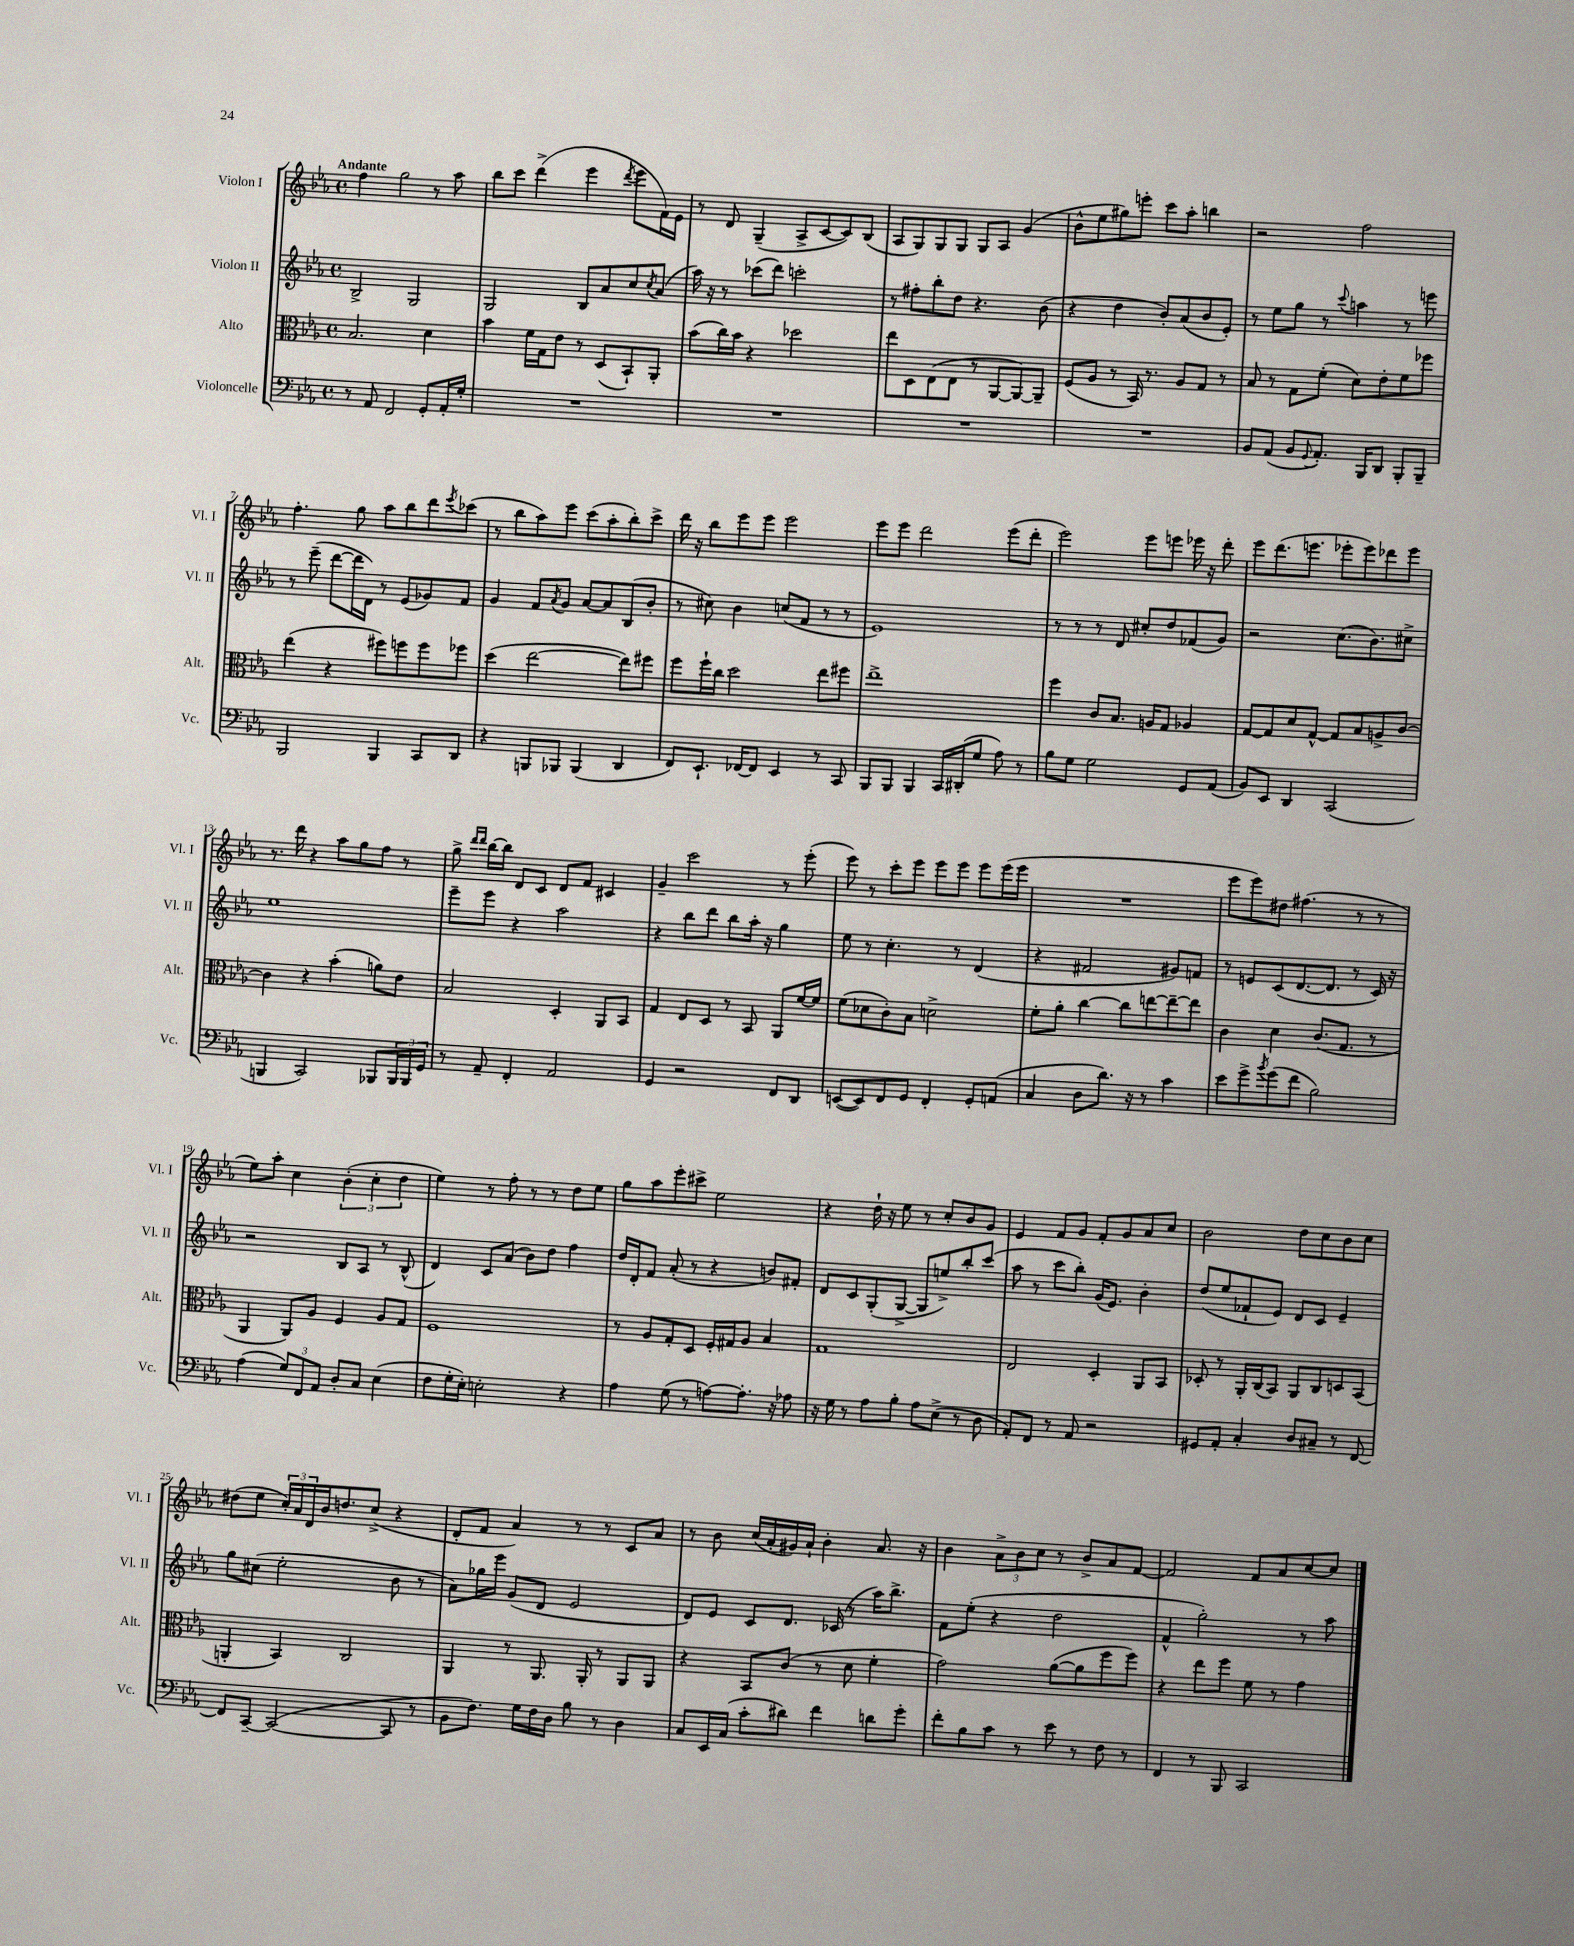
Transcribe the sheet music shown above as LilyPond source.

<<
\new StaffGroup <<
\new Staff = "s0" \with { instrumentName = "Violon I" shortInstrumentName = "Vl. I" } {
    \clef treble \key ees \major \defaultTimeSignature \time 4/4 \tempo "Andante"
    f''4 g''2 r8 aes''8 |
    bes''8 c'''8 d'''4->( ees'''4 \acciaccatura { d'''8 } ees'''8 f'16) ees'16 |
    r8 d'8 g4--( aes8-> c'8~ c'8) bes8( |
    aes8 g8) g8 g8 g8 aes8 g'4( |
    bes'8-^ ees''8 gis''8) e'''8-. c'''8 aes''8-. b''4 |
    r2 f''2 |
    f''4.-. g''8 aes''8 bes''8 d'''8 \acciaccatura { ees'''8 } ces'''8( |
    r8 bes''8 aes''8) ees'''8 c'''8( aes''8-. bes''8-.) c'''8-> |
    d'''16 r16 bes''8 ees'''8 ees'''8 ees'''2 |
    ees'''8 ees'''8 d'''2 ees'''8( d'''8-. |
    ees'''2) ees'''8 e'''8 ees'''16 r16 d'''8-. |
    ees'''8 d'''8.( e'''8. ees'''8-. ees'''8) des'''8 ees'''8 |
    r8. d'''16 r4 aes''8 g''8 f''8 r8 |
    g''8-> \grace { d'''16 d'''16 } bes''16~ bes''16 d'8 c'8 d'8 f'8 cis'4 |
    g'4-- c'''2 r8 ees'''8-.( |
    ees'''8) r8 c'''8-. ees'''8 ees'''8 ees'''8 ees'''8 ees'''16( ees'''16 |
    R1 |
    ees'''8 ees'''8) dis''8 fis''4.( r8 r8 |
    ees''8) aes''8-. c''4 \tuplet 3/2 { bes'4-.( c''4-. d''4 } |
    ees''4) r8 f''8-. r8 r8 d''8 ees''8 |
    g''8 aes''8 ees'''8-. cis'''8-> ees''2 |
    r4 d''16-! r16 ees''8 r8 c''8-. bes'8 g'8 |
    ees'4 f'8 g'8 f'8-. g'8 aes'8 c''8 |
    bes'2 d''8 c''8 bes'8 c''8 |
    dis''8( ees''8 \tuplet 3/2 { c''16-.) aes'16 d'16 } bes'16 d''8. c''8->( r4 |
    d'8-. f'8 aes'4) r8 r8 c'8 aes'8 |
    r8 bes'8 c''16( aes'16-. gis'16) aes'16-! bes'4-. aes'8. r16 |
    bes'4 \tuplet 3/2 { aes'8-> bes'8 c''8 } r8 bes'8-> aes'8 f'8~ |
    f'2 f'8 aes'8 c''8~ c''8 \bar "|." |
}
\new Staff = "s1" \with { instrumentName = "Violon II" shortInstrumentName = "Vl. II" } {
    \clef treble \key ees \major \defaultTimeSignature \time 4/4
    bes2-> g2 |
    g2 bes8 aes'8 c''8 \acciaccatura { c''8 } aes'8( |
    aes''16) r16 r8 ces'''8( d'''8) c'''2-. |
    r8 fis''8-. bes''8-. d''8 r4. bes'8( |
    r4 d''4 bes'8-.) aes'8( bes'8 ees'8-.) |
    r8 ees''8 g''8 r8 \appoggiatura { c'''8 } a''4 r8 e'''8 |
    r8 ees'''8--( d'''8~ d'''16 d'16) r8 ees'8( ges'8) f'8 |
    g'4 f'8 \acciaccatura { aes'8 } g'8 aes'8~ aes'8 bes8( bes'8-. |
    r8 cis''8) bes'4 c''8( f'8 r8 r8 |
    ees'1) |
    r8 r8 r8 d'8 cis''8-. d''8 fes'8( g'8) |
    r2 c''8.( bes'8.) cis''8-> |
    ees''1 |
    ees'''8-- ees'''8 r4 aes''2 |
    r4 bes''8 d'''8 bes''8 aes''16-. r16 g''4 |
    ees''8 r8 c''4.-. r8 d'4( |
    r4 fis'2 gis'8) f'8 |
    r8 e'8 c'8( d'8.~ d'8. r8 c'16) r16 |
    r2 bes8 aes8 r8 bes8-^( |
    d'4) c'8 aes'8( bes'8) d''8 f''4 |
    d''16 d'16-. f'8 aes'8-.( r8 r4 b'8) fis'8-. |
    d'8 c'8 g8-.( g8~-> g8 e''8->) bes''8-. c'''8( |
    aes''8 r8 c'''8 bes''8-.) g'16( ees'8.) bes'4-. |
    d''8( ees''8 fes'8-! ees'8) d'8 c'8 ees'4-- |
    g''8 cis''8( ees''2-. bes'8 r8 |
    aes'8) ges''16 ees'''16 g'8( d'8 ees'2 |
    d'8) ees'8 c'8 d'8. ces'16( r8 aes''16) bes''8.-> |
    f'8 ees''8-.( r4 d''2 |
    f'4-^ g''2-.) r8 aes''8 \bar "|." |
}
\new Staff = "s2" \with { instrumentName = "Alto" shortInstrumentName = "Alt." } {
    \clef alto \key ees \major \defaultTimeSignature \time 4/4
    bes2. d'4 |
    bes'4 f'16 g16 ees'8 r8 d8( bes,8-!) aes,8-. |
    bes'8( c''16) bes'16 r4 des''2 |
    ees''8 d8 ees8( ees8 r8 aes,8~ aes,8~) aes,8-- |
    f8( aes8 r8 bes,16) r8. aes8 g8 r8 |
    bes8 r8 g8 f'8-.( d'8) ees'8-. f'8 fes''8 |
    ees''4( r4 fis''8) f''8 f''8 fes''8 |
    d''4( ees''2~ ees''8) fis''8 |
    f''8 f''16-! c''16 d''2 ees''8 fis''8 |
    ees''1-> |
    f''4 c'8 bes8. a16 g8 aes4 |
    g8~ g8 d'8 g8~-^ g8 bes8 a8-> c'8~ |
    c'4 r4 bes'4-.( a'8) ees'8 |
    bes2 d4-. aes,8 bes,8 |
    g4 ees8 d8 r8 bes,8 aes,8 f'16~ f'16 |
    f'8( des'8 c'8-.) bes8 d'2-> |
    f'8-. aes'8-. c''4~ c''8 e''8~ e''8~-- e''8 |
    c'4 d'4 c'8.( g8. r8 |
    aes,4 aes,8) aes8 f4 aes8 g8 |
    f1 |
    r8 aes8 g8-. d8 f16-. gis16 aes8 bes4 |
    g1 |
    ees2 d4-. aes,8 bes,8 |
    des8-. r8 aes,16-. c16( bes,8) aes,8 c8 d8 bes,8( |
    a,4-. bes,4) c2 |
    aes,4 r8 aes,8. aes,16-. r8 aes,8 aes,8 |
    r4 bes,8 c'8( r8 d'8 f'4-. |
    g'2) aes'8~( aes'8 f''8 f''8) |
    r4 ees''8 f''8 f'8 r8 g'4 \bar "|." |
}
\new Staff = "s3" \with { instrumentName = "Violoncelle" shortInstrumentName = "Vc." } {
    \clef bass \key ees \major \defaultTimeSignature \time 4/4
    r8 aes,8 f,2 g,8-. aes,16-. g16-. |
    R1 |
    R1 |
    R1 |
    R1 |
    bes,8 aes,8( bes,8 \appoggiatura { g,8 } aes,8.-.) bes,,16 d,8 bes,,8-. bes,,8-- |
    bes,,2 bes,,4 c,8 d,8 |
    r4 b,,8 bes,,8 bes,,4( d,4 |
    f,8) ees,8.-! fes,16~ fes,8 ees,4 r8 c,8 |
    bes,,8 bes,,8 bes,,4 c,16 dis,16-.( g8 aes8) r8 |
    bes8 g8 g2 g,8 aes,8( |
    bes,8) ees,8 d,4 c,2( |
    b,,4 c,2) bes,,8 \tuplet 3/2 { bes,,16 bes,,16 g,16 } |
    r8 aes,8-- f,4-. aes,2 |
    g,4 r2 f,8 d,8 |
    e,8~( e,8) f,8 g,8 f,4-. g,8-. a,8( |
    c4 d8 d'8.) r16 r8 c'4 |
    ees'8 g'8-> \acciaccatura { bes'8 } g'8( f'8 bes2) |
    aes4( \tuplet 3/2 { g8) f,8 aes,8 } d8-. c8 ees4( |
    f8 g16-. ees16-.) e2-. r4 |
    aes4 g8( r8 a8~) a8.-. r16 aes8 |
    r16 g16 r8 aes8 bes8-. aes8 ees8->( r8 d8 |
    aes,8-.) f,8 r8 aes,8 r2 |
    gis,8 aes,8-. c4-. d8 cis8-- r8 f,8~ |
    f,8 c,8~-- c,2~( c,8 r8 |
    bes,8 f8.) g16 f16 d16 bes8 r8 d4 |
    c8 ees,16 c16( c'8-. dis'8) f'4 d'8 g'8-. |
    f'8-. bes8 c'8 r8 ees'8 r8 f8 r8 |
    f,4 r8 bes,,8 c,2 \bar "|." |
}
>>
>>
